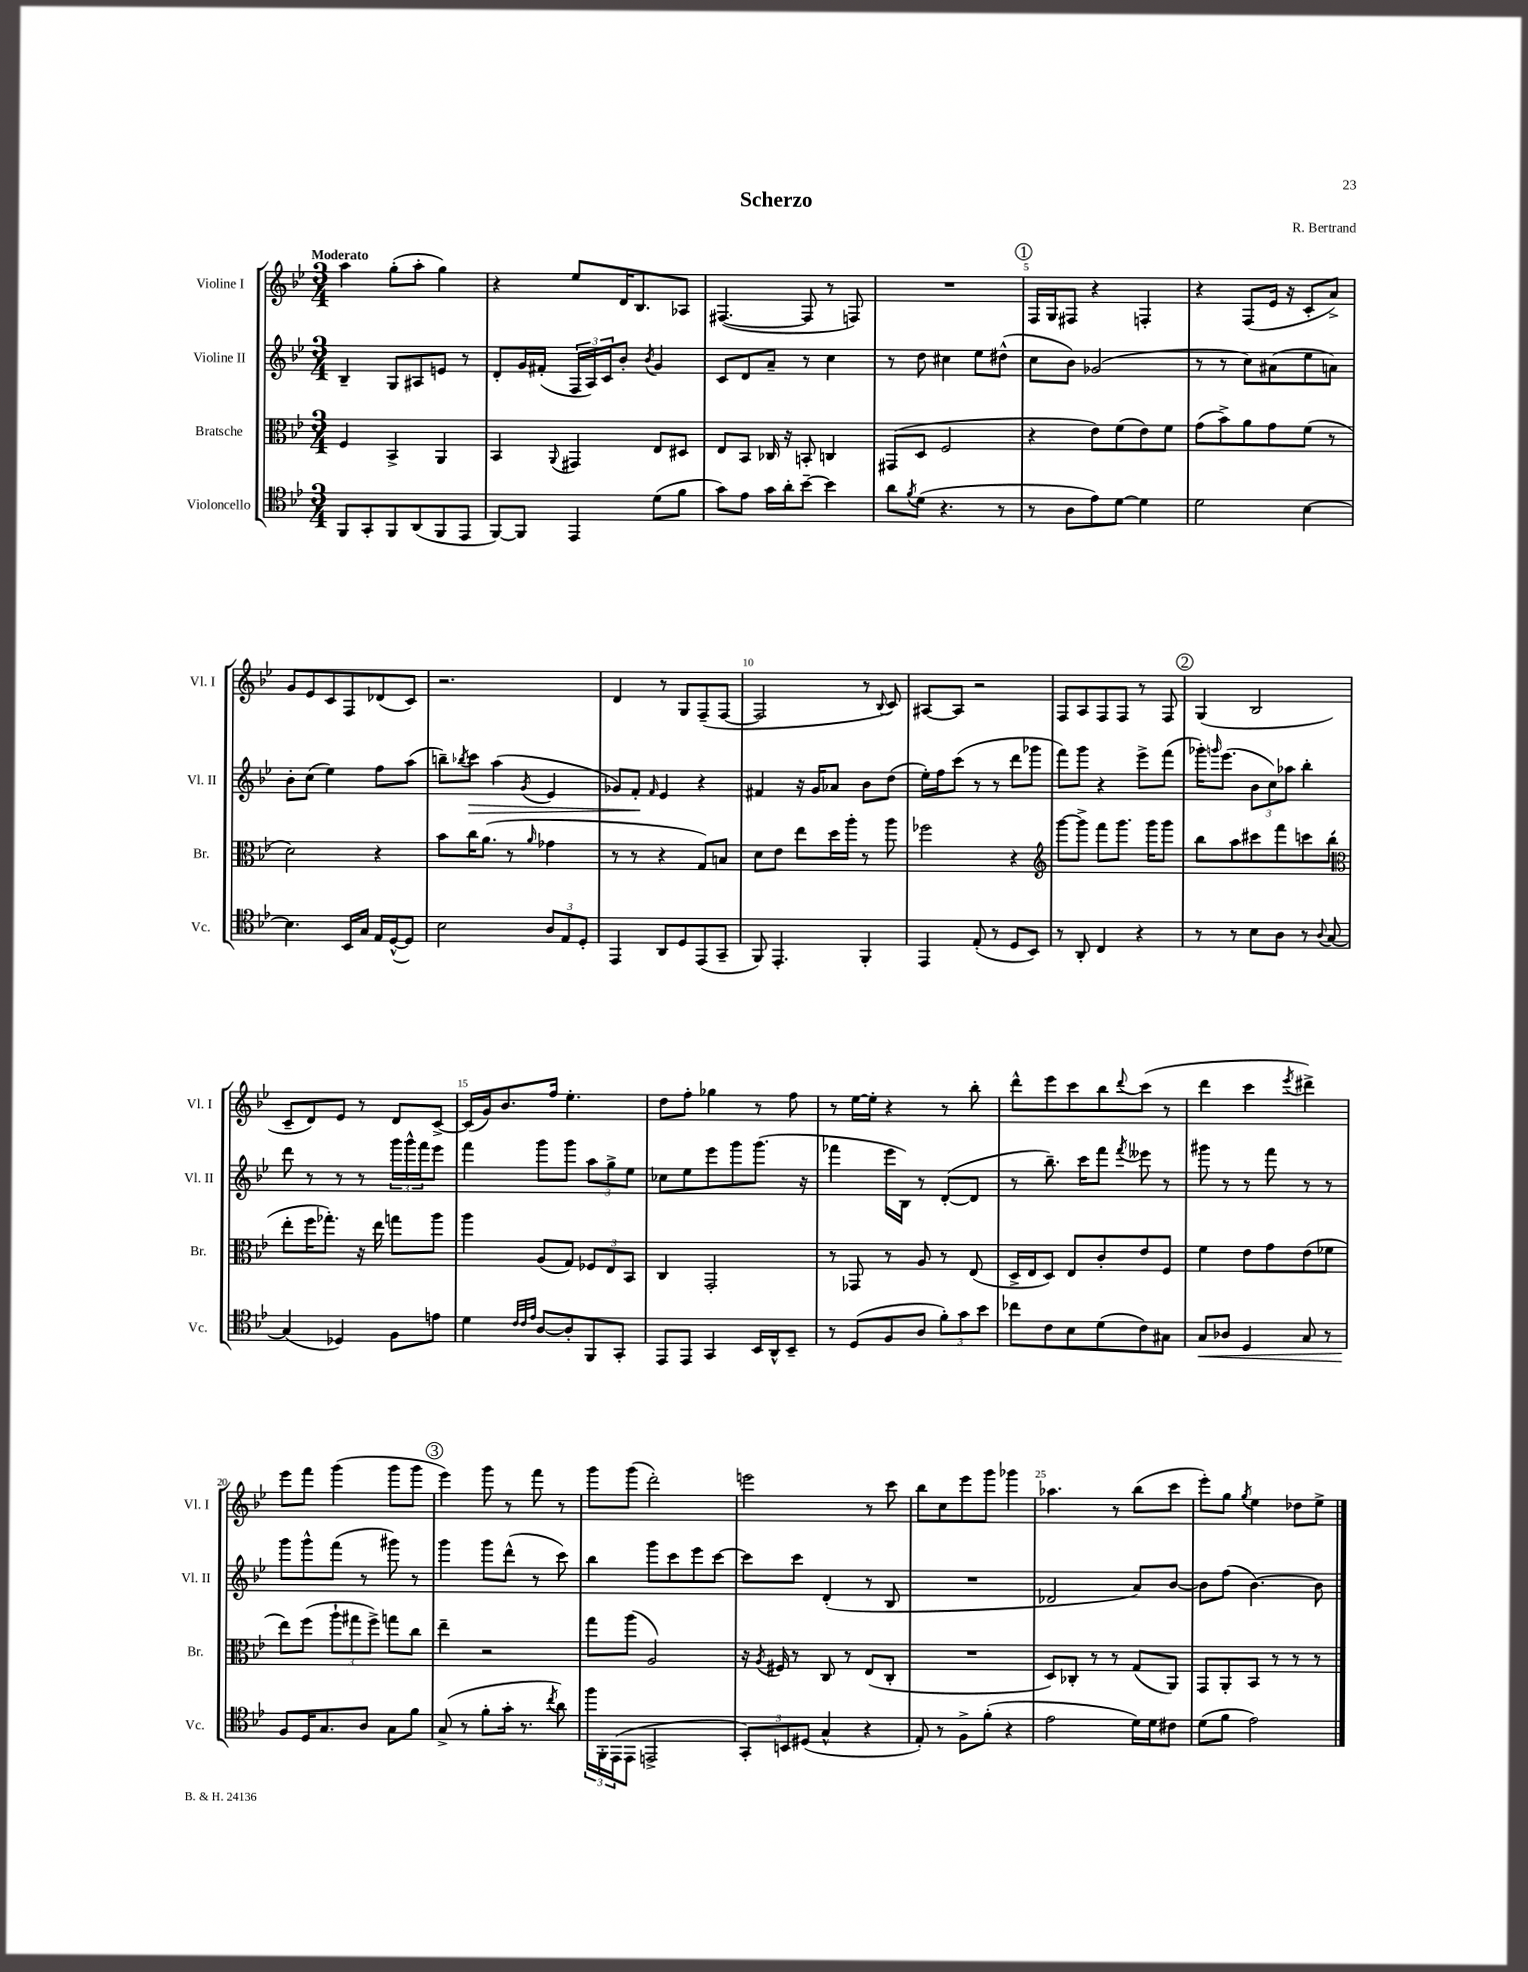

**kern	**kern	**kern	**kern
*staff4	*staff3	*staff2	*staff1
*clefC4	*clefC3	*clefG2	*clefG2
*k[b-e-]	*k[b-e-]	*k[b-e-]	*k[b-e-]
*M3/4	*M3/4	*M3/4	*M3/4
8FF	4F	4B-~	4aa
8GG'	.	.	.
8FF	4BB-^	8G	(8gg'
(8AA	.	8A#	8aa'
8FF	4AA	8e	4gg)
8EE-	.	8r	.
=	=	=	=
[8FF)	4BB-	8d'	4r
8FF]	.	16g	.
.	.	(16f#'	.
.	8qqAA	.	.
4EE-	4GG#	24F	8ee-
.	.	24A)	.
.	.	24c	.
.	.	8b-'	16d
.	.	.	8.B-
.	.	8qb-	.
(8d	8E-	4g	.
8f	8D#	.	8A-
=	=	=	=
8g)	8E-	8c	([4.F#
8e-	8BB-	8d	.
16g	16C-	8a~	.
16a'	16r	.	.
[8b-~	8BB'	8r	8F#]
4b-]	4C	4cc	8r
.	.	.	8F)
=	=	=	=
8a	(8GG#	8r	2.r
8qf	.	.	.
(8d	8D	8dd	.
4.r	2F	4cc#	.
.	.	8ee-	.
8r	.	(8dd#^^	.
=	=	=	=
8r	4r	8cc	16F
.	.	.	16G
8A	.	8b-)	8F#
8e-)	8e-)	(2g-	4r
[8d	(8f	.	.
4d]	8e-)	.	4F'
.	8f	.	.
=	=	=	=
2d	(8g	8r	4r
.	8b-^)	8r	.
.	8a	8cc)	(8F
.	8g	(8a#	16e-
.	.	.	16r
[4B-	(8f	8ee-	8c'
.	8r	8a)	8a^)
=	=	=	=
4.B-]	2d)	8b-'	8g
.	.	(8cc	8e-
.	.	4ee-)	8c
16BB-	.	.	8F
16G	.	.	.
16E-	4r	8ff	(8d-
([16D^^	.	.	.
8D])	.	(8aa	8c)
=	=	=	=
2B-	8b-	8bb~)	2.r
.	.	8qbb-	.
.	16cc	8ccc	.
.	(8.a	.	.
.	.	(4aa	.
.	8r	.	.
.	16qqa	8qg	.
12A	4g-	4e-	.
12E-	.	.	.
12D'	.	.	.
=	=	=	=
4EE-	8r	8g-)	4d
.	8r	8f'	.
.	.	16qqf	.
8AA	4r	4e-	8r
8D	.	.	8G
(8EE-	8G)	4r	(8F~
8GG~	8B	.	[8F
=	=	=	=
8FF)	8d	4f#	2F]
4.EE-'	8e-	.	.
.	8ee-	16r	.
.	.	16g	.
.	16dd	8a-	.
.	16aa'	.	.
4FF'	8r	8b-	8r
.	.	.	8qqB-
.	8aa	(8dd	8c)
=	=	=	=
4EE-	2ff-	16ee-')	[8A#
.	.	16ff	.
.	.	(8ccc	8A#]
(8E-'	.	8r	2r
8r	.	8r	.
8D	4r	8ddd	.
8BB-)	.	8ggg-	.
=	=	=	=
*	*clefG2	*	*
8r	[8ggg	8fff)	8F
8AA'	8ggg^]	8ggg	8A
4C	8fff	4r	8F
.	8.ggg	.	8F
4r	.	8eee-^	8r
.	16ggg	.	.
.	8ggg	(8fff	8F
=	=	=	=
8r	8bb-	16ggg-')	(4G
.	.	16qqggg	.
.	.	(8.eee-	.
8r	8aa	.	.
8B-	8ccc#	12b-	2B-
.	.	12cc)	.
8A	8fff	.	.
.	.	12aa-	.
8r	8ccc	4bb-'	.
8qqA	.	.	.
[8G	(8bb-'	.	.
=	=	=	=
*	*clefC3	*	*
(4G]	8ee-'	8ddd	8c~
.	16ff	8r	8d)
.	8.gg-')	.	.
4D-)	.	8r	8e-
.	16r	8r	8r
.	16ee-	.	.
8F	8gg	24ggg	8d
.	.	24ggg^^	.
.	.	24fff	.
8e	8aa	8eee-	[8c^
=	=	=	=
4d	4aa	4fff	(16c]
.	.	.	16g)
.	.	.	8.b-
32qqc	.	.	.
32qqc	.	.	.
32qqe-	.	.	.
[8A	(8A	8ggg	.
.	.	.	16ff
8A']	8G)	8ggg	4.ee-'
8FF	12F-	12aa	.
.	12E-	12gg^	.
8GG'	.	.	.
.	12BB-	12ee-	.
=	=	=	=
8EE-	4C	8cc-	8dd
8EE-	.	8ee-	8ff'
4GG	2GG'	8eee-	4gg-
.	.	8ggg	.
16BB-	.	(8.ggg	8r
16AA^^	.	.	.
8BB-~	.	.	8ff
.	.	16r	.
=	=	=	=
8r	8r	4fff-	8r
(8D	8GG-	.	[16ee-
.	.	.	16ee-']
8F	8r	16eee-	4r
.	.	16B-)	.
8A	8A	8r	.
12f')	8r	([8d'	8r
12g	.	.	.
.	(8E-	8d]	8bb-'
12b-	.	.	.
=	=	=	=
8cc-	16D^	8r	8ddd^^
.	16E-	.	.
8c	8D)	8.bb-~)	8eee-
8B-	8E-	.	8ccc
.	.	16ccc	.
(8d	8c'	8fff	8bb-
.	.	8qfff	8qqddd
8c)	8e-	8eee--	(8ccc
8G#	8F	8r	8r
=	=	=	=
8G	4f	8ggg#	4ddd
8A-	.	8r	.
4D	8e-	8r	4ccc
.	8g	8fff	.
.	.	.	8qeee-
8G	(8e-	8r	4ddd#^)
8r	8f-	8r	.
=	=	=	=
8F	8ee-)	8ggg	8eee-
16D	(8ff	8ggg^^	8fff
8.G	.	.	.
.	12aa`	(8fff	(4ggg
.	12gg#	.	.
8A	.	8r	.
.	12ff^)	.	.
8G	8gg	8ggg#)	8ggg
8f	8cc	8r	8ggg
=	=	=	=
(8G^	4ee-~	4ggg	4eee-)
8r	.	.	.
8f'	2r	8ggg	8ggg
16g'	.	(8ddd^^	8r
8.r	.	.	.
.	.	8r	8fff
8qcc	.	.	.
8a)	.	8ccc)	8r
=	=	=	=
24ff	8gg	4bb-	8ggg
24FF'	.	.	.
(24EE-	.	.	.
8EE-	(8aa	.	(8ggg
2EE^	2A)	8ggg	2ddd')
.	.	8ccc	.
.	.	8eee-	.
.	.	[8ccc	.
=	=	=	=
12GG')	16r	8ccc]	2eee
.	8qA	.	.
.	16F#	.	.
12BB	.	.	.
.	8r	8ccc	.
(12D#	.	.	.
4G^^	8C	(4d'	.
.	8r	.	.
4r	(8E-	8r	8r
.	8C'	8B-	8ccc
=	=	=	=
8E-')	2.r	2.r	8bb-
8r	.	.	8cc
8F^	.	.	8eee-
(8f'	.	.	8ggg
4r	.	.	4ggg-
=	=	=	=
2e-	8D)	2d-	4.aa-
.	8C-'	.	.
.	8r	.	.
.	8r	.	8r
16d)	(8G	8a)	(8bb-
16d	.	.	.
8c#	8AA)	[8b-	8ccc
=	=	=	=
(8d	8GG	8b-]	8eee-')
8f	8AA'	(8ff	8gg
.	.	.	8qgg
2e-)	8BB-	[4.b-)	4ee-
.	8r	.	.
.	8r	.	8dd-
.	8r	8b-]	8ee-^
==	==	==	==
*-	*-	*-	*-
